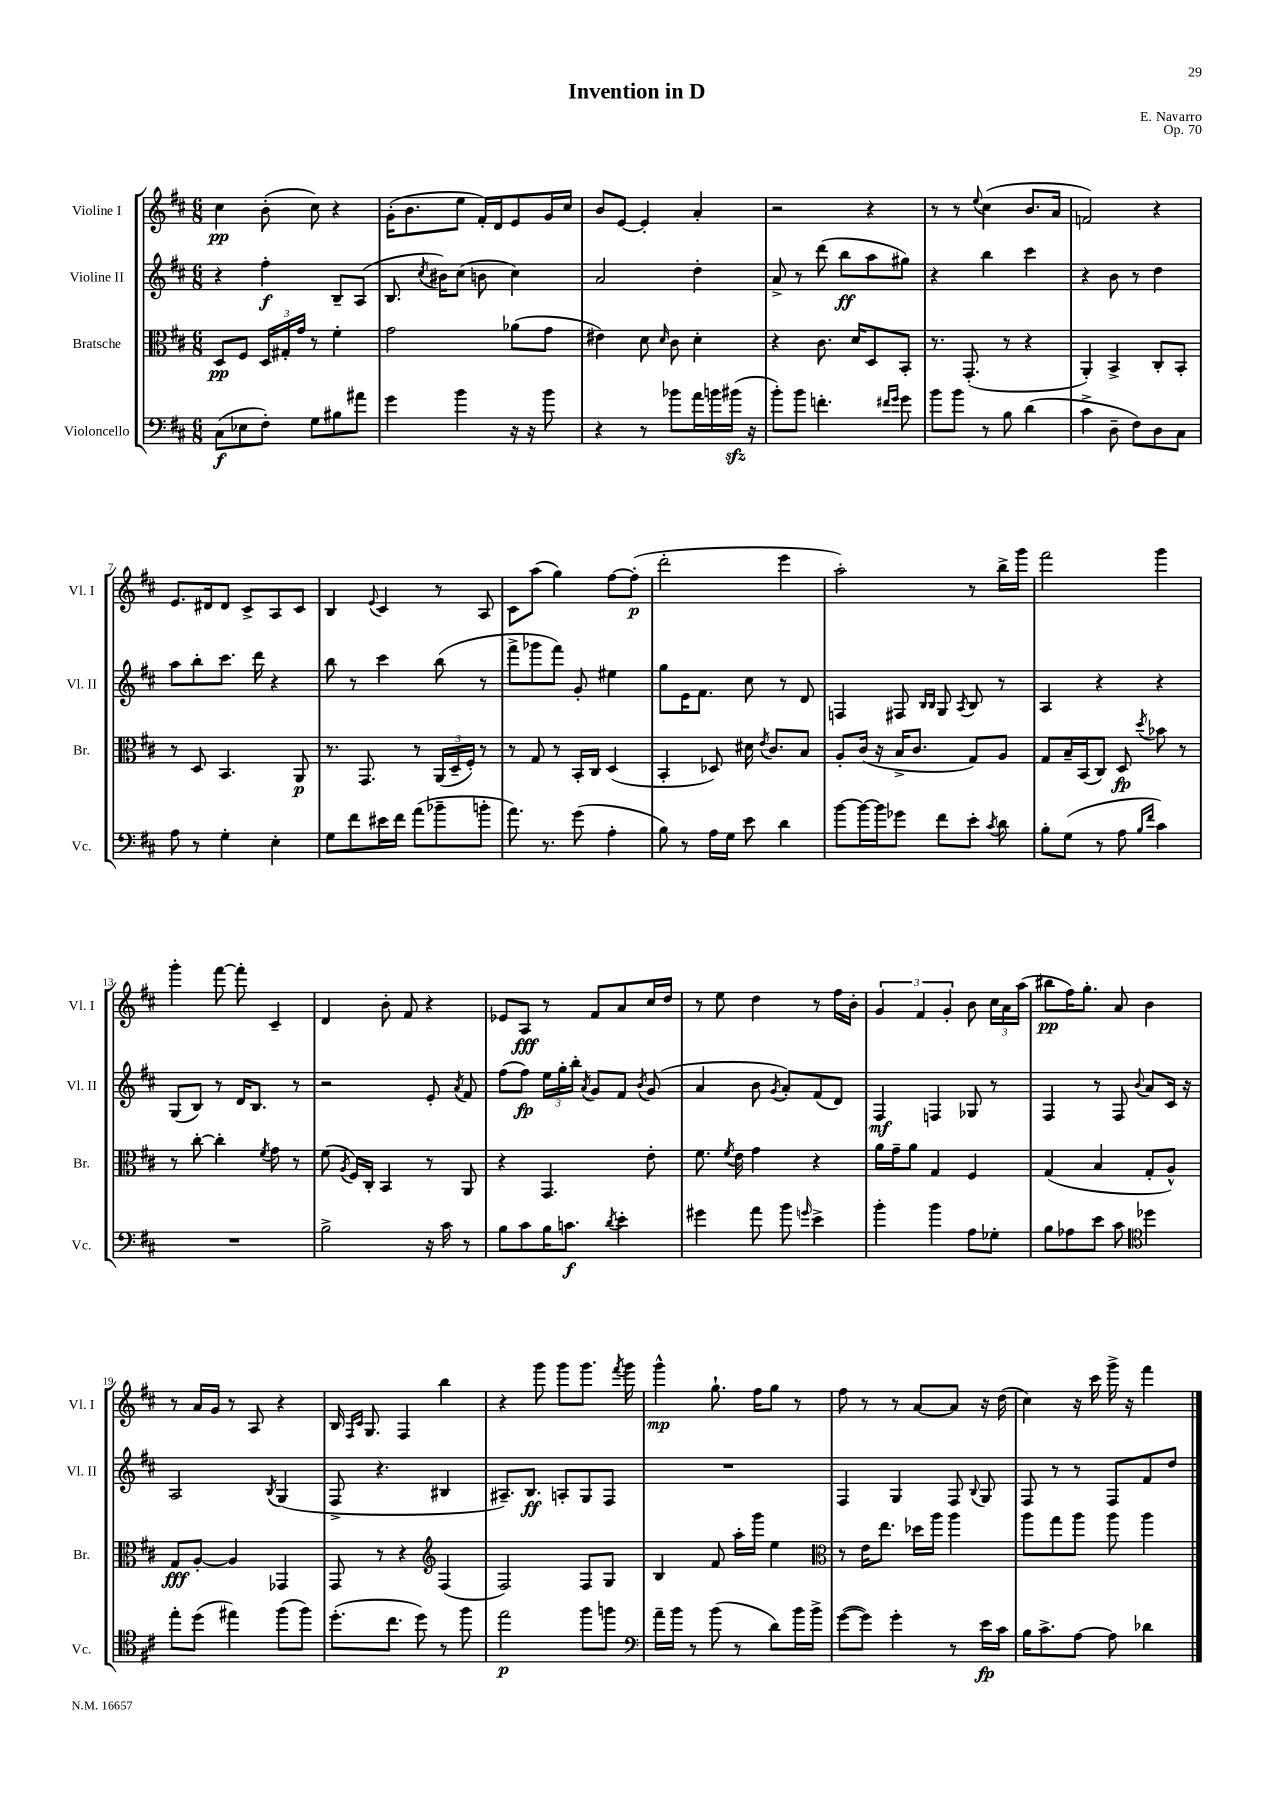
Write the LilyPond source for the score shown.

\header { title = "Invention in D" composer = "E. Navarro" opus = "Op. 70" }
<<
\new StaffGroup <<
\new Staff = "s0" \with { instrumentName = "Violine I" shortInstrumentName = "Vl. I" } {
    \clef treble \key d \major \numericTimeSignature \time 6/8
    \autoBeamOff cis''4\pp b'8-.( cis''8) r4 |
    g'16[-.( b'8. e''8] fis'16[-.) d'16 e'8 g'16 cis''16] |
    b'8[ e'8]~ e'4-. a'4-. |
    r2 r4 |
    r8 r8 \appoggiatura { e''8 } cis''4( b'8.[ a'16] |
    f'2) r4 |
    e'8.[ dis'16 dis'8] cis'8[-> a8 cis'8] |
    b4 \appoggiatura { e'8 } cis'4 r8 a8 |
    cis'8[ a''8]( g''4) fis''8[~ fis''8]-.\p( |
    d'''2-. e'''4 |
    a''2-.) r8 b''16[-> g'''16] |
    fis'''2 g'''4 |
    g'''4-. fis'''8~ fis'''8-. cis'4-- |
    d'4 b'8-. fis'8 r4 |
    ees'8[ a8]\fff r8 fis'8[ a'8 cis''16 d''16] |
    r8 e''8 d''4 r8 fis''16[ b'16]-. |
    \tuplet 3/2 { g'4 fis'4 g'4-. } b'8 \tuplet 3/2 { cis''16[ a'16 a''16]( } |
    bis''8[\pp fis''16) g''8.]-. a'8 b'4 |
    r8 a'16[ g'16] r8 a8 r4 |
    b16 \grace { fis16[ cis'16] } g8. fis4 b''4 |
    r4 g'''8 g'''8[ g'''8.] \acciaccatura { fis'''8 } g'''16 |
    g'''4-^\mp g''8.-! fis''16[ g''8] r8 |
    fis''8 r8 r8 a'8[~ a'8] r16 d''16( |
    cis''4) r16 cis'''16 g'''16-> r16 fis'''4 \bar "|." |
}
\new Staff = "s1" \with { instrumentName = "Violine II" shortInstrumentName = "Vl. II" } {
    \clef treble \key d \major \numericTimeSignature \time 6/8
    \autoBeamOff r4 fis''4-.\f b8[-- a8]( |
    b8. \acciaccatura { cis''8 } bis'16[) cis''8]( b'8 cis''4) |
    a'2 d''4-. |
    a'8-> r8 d'''8( b''8[\ff a''8 gis''8]) |
    r4 b''4 cis'''4 |
    r4 b'8 r8 d''4 |
    a''8[ b''8-. cis'''8.] d'''16 r4 |
    b''8 r8 cis'''4 b''8( r8 |
    fis'''8[-> ges'''8 fis'''8]) g'8-. eis''4 |
    g''8[ e'16 fis'8.] cis''8 r8 d'8 |
    f4 fis8 \grace { b16[ b16] } g8 \acciaccatura { a8 } b8 r8 |
    a4 r4 r4 |
    g8[( b8]) r8 d'16[ b8.] r8 |
    r2 e'8-. \acciaccatura { a'8 } fis'8 |
    fis''8[( fis''8]\fp) \tuplet 3/2 { e''16[ g''16-. b''16]-. } \acciaccatura { a'8 } g'8[ fis'8] \acciaccatura { b'8 } g'8( |
    a'4 b'8 \acciaccatura { g'8 } a'8[-.) fis'8( d'8]) |
    fis4\mf f4 ges8 r8 |
    fis4 r8 fis8 \appoggiatura { b'8 } a'8[ cis'16] r16 |
    a2 \acciaccatura { b8 } g4( |
    fis8-> r4. bis4 |
    ais8.[--) b8.]\ff a8[-. g8 fis8] |
    R2. |
    fis4 g4 fis8 \appoggiatura { b8 } g8 |
    fis8 r8 r8 fis8[ fis'8 d''8] \bar "|." |
}
\new Staff = "s2" \with { instrumentName = "Bratsche" shortInstrumentName = "Br." } {
    \clef alto \key d \major \numericTimeSignature \time 6/8
    \autoBeamOff d8[\pp fis8] \tuplet 3/2 { d16[ gis16-. g'16] } r8 fis'4-. |
    g'2 aes'8[( g'8] |
    eis'4) d'8 \grace { d'16 } cis'8 d'4-. |
    r4 cis'8. d'16[ d8 b,8]-. |
    r8. g,8.-.( r8 r4 |
    a,4-.) b,4-> cis8[-. b,8]-. |
    r8 d8 b,4. a,8\p |
    r8. g,8. r8 \tuplet 3/2 { a,16[( d16-- fis16]-.) } r8 |
    r8 g8 r8 b,16[-. cis16] d4( |
    b,4-. des8) dis'16 \acciaccatura { e'8 } cis'8.[ b8] |
    a8[-. cis'16]( r16 b16[-> cis'8.] g8[) a8] |
    g8[ b16-- b,16( cis8]) d8\fp \acciaccatura { d''8 } bes'8 r8 |
    r8 cis''8~-. cis''4-. \acciaccatura { fis'8 } g'8 r8 |
    fis'8( \acciaccatura { a8 } fis16[) cis16]-. b,4 r8 a,8 |
    r4 g,4. e'8-. |
    fis'8. \acciaccatura { fis'8 } e'16 g'4 r4 |
    a'16[ g'16-- a'8] g4 fis4 |
    g4( b4 g8[-. a8]-^) |
    g8[\fff a8]~-. a4 ges,4 |
    g,8 r8 r4 \clef treble fis4( |
    fis2) fis8[ g8] |
    b4 fis'8 a''16[-. g'''16] e''4 |
    \clef alto r8 e'16[ e''8.] des''16[ a''16] a''4 |
    a''8[ g''8 a''8] a''8 a''4 \bar "|." |
}
\new Staff = "s3" \with { instrumentName = "Violoncello" shortInstrumentName = "Vc." } {
    \clef bass \key d \major \numericTimeSignature \time 6/8
    \autoBeamOff cis8[\f( ees8 fis8]-.) g8[ bis8 ais'8] |
    g'4 b'4 r16 r16 b'8 |
    r4 r8 bes'8[ a'16 b'16 bis'16]\sfz( r16 |
    b'8[-.) b'8] f'4.-. \grace { fis'16[ g'16] } g'8 |
    b'8[ b'8] r8 b8 d'4( |
    cis'4-> d8-- fis8[) d8 cis8] |
    a8 r8 g4-. e4-. |
    g8[ fis'8 eis'16 fis'16] a'8[( bes'8-- b'8]-. |
    a'8.) r8. g'8( a4-. |
    b8) r8 a16[ g16] e'8 d'4 |
    b'8[~ b'16~ b'16 ges'8] fis'8[ e'8]-. \acciaccatura { cis'8 } d'8 |
    b8[-. g8]( r8 a8 \grace { b16[ fis'16] } cis'4) |
    R2. |
    b2-> r16 cis'16 r8 |
    b8[ cis'8 b16 c'8.]\f \acciaccatura { d'8 } e'4-. |
    gis'4 a'8 b'8 \grace { g'16 } e'4-> |
    b'4-. b'4 a8[ ges8]-. |
    b8[ aes8 e'8] cis'8 \clef tenor des''4 |
    e''8[-. d''8]( eis''4) fis''8[( fis''8]) |
    d''8.[-.( cis''8.] d''8) r8 fis''8 |
    e''2\p fis''8[ f''8] |
    \clef bass a'16[-- b'16] r8 b'8( r8 d'8[) b'16 b'16]-> |
    g'8[~( g'8]) g'4-. r8 e'16[\fp cis'16] |
    b16[ cis'8.-> a8]~ a8 des'4 \bar "|." |
}
>>
>>
